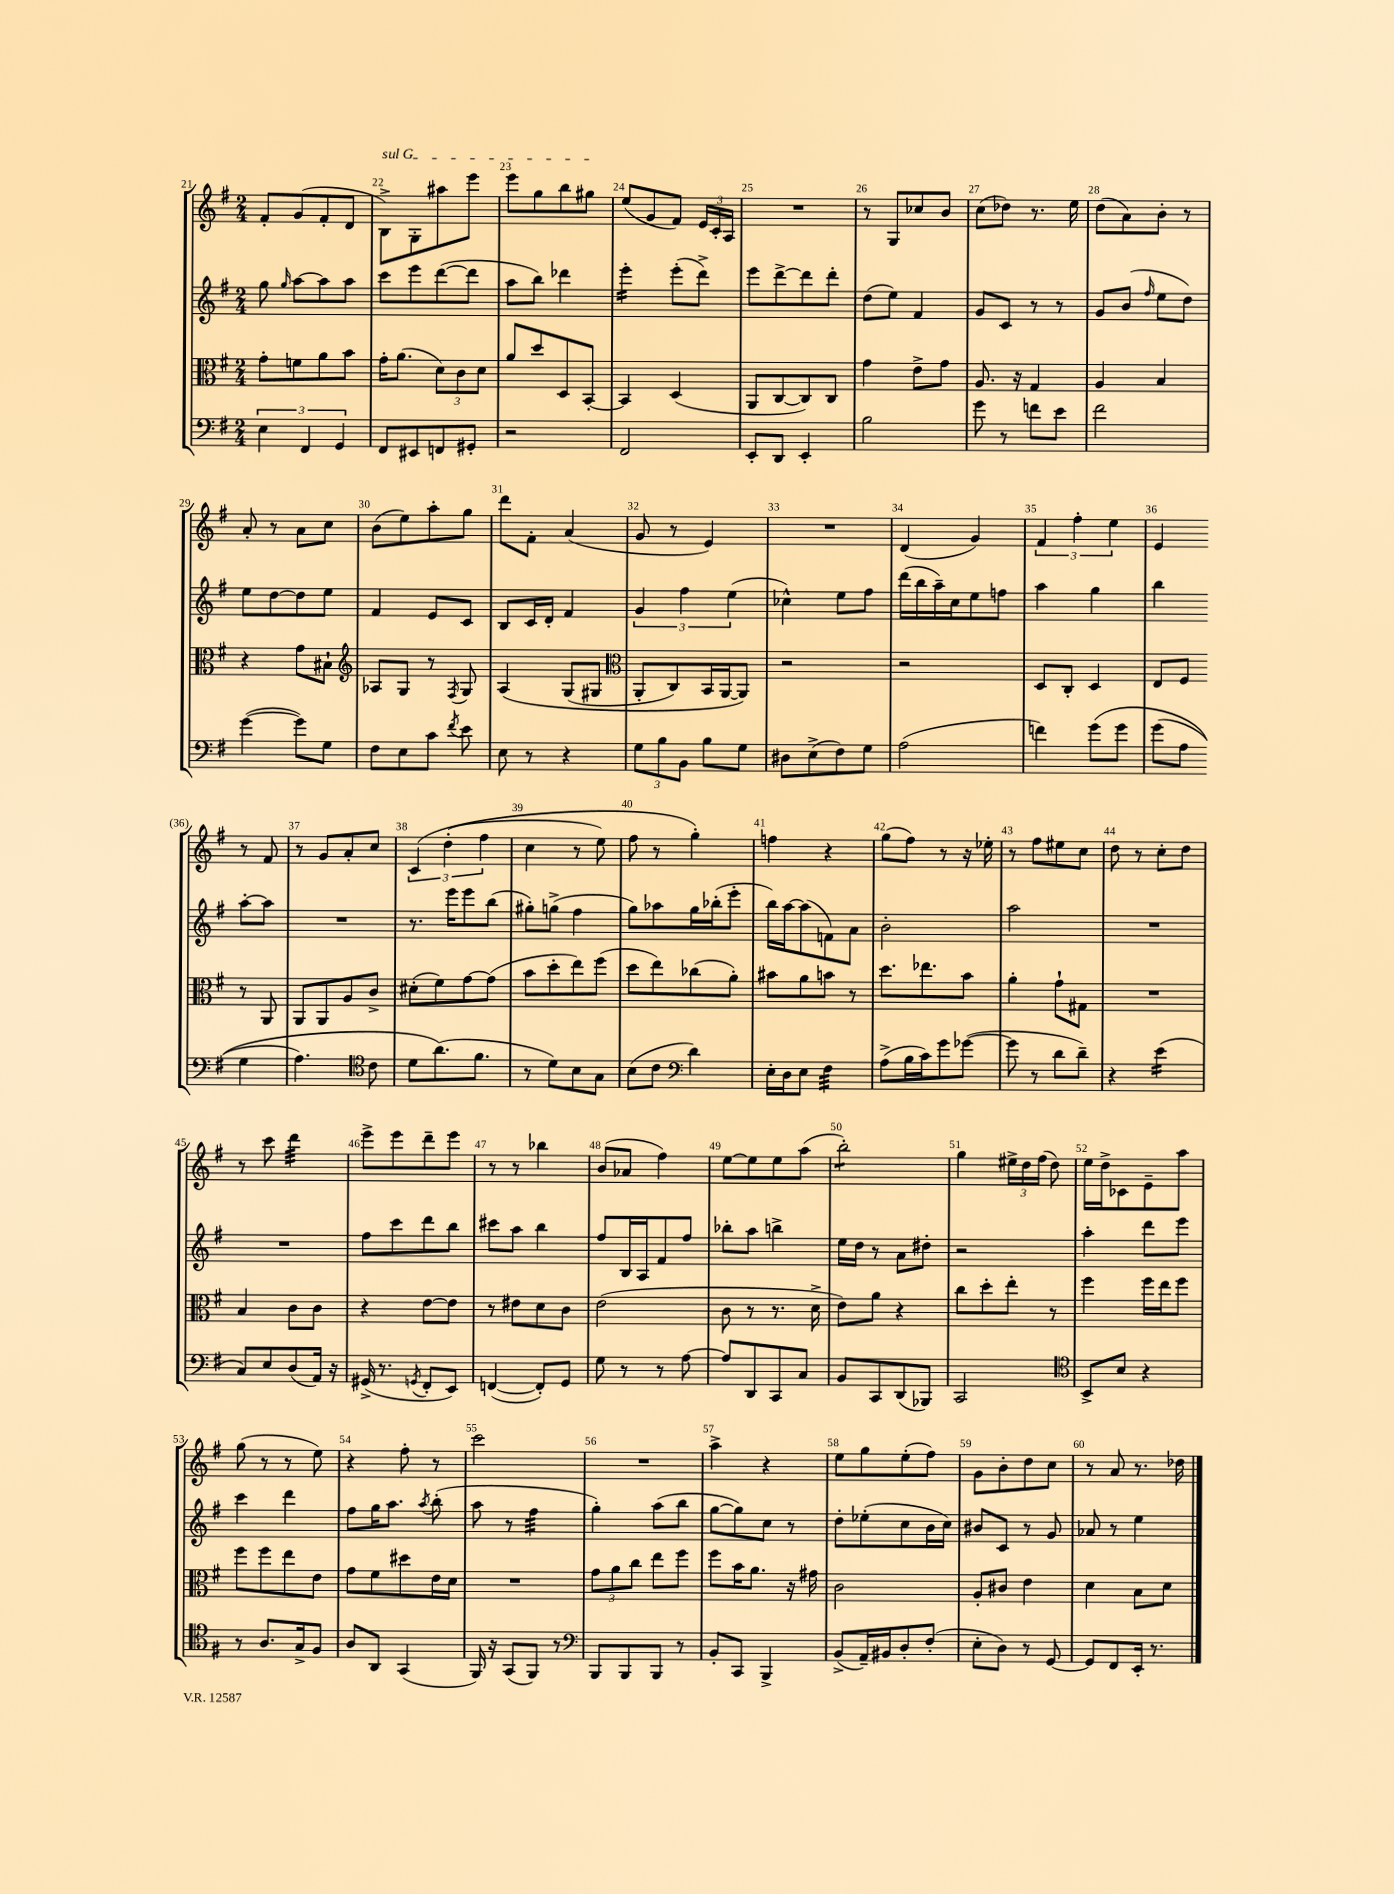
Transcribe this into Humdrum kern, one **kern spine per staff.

**kern	**kern	**kern	**kern
*staff4	*staff3	*staff2	*staff1
*clefF4	*clefC3	*clefG2	*clefG2
*k[f#]	*k[f#]	*k[f#]	*k[f#]
*M2/4	*M2/4	*M2/4	*M2/4
6E	8g'	8gg	8f#'
.	.	16qqgg	.
.	8f	[8aa	(8g
6FF#	.	.	.
.	8a	8aa]	8f#'
6GG	.	.	.
.	8b	8aa	8d
=	=	=	=
8FF#	16g'	8ccc	8B^)
.	(8.a	.	.
8EE#	.	8eee	8G'
8FF	12d)	([8ddd	8aa#
.	12c	.	.
8GG#'	.	8ddd]	8eee
.	12d	.	.
=	=	=	=
2r	8a	8aa	8eee
.	8dd	8bb)	8gg
.	8D	4ddd-	8bb
.	[8BB'	.	8gg#
=	=	=	=
2FF#	4BB]	4eee'	(8ee
.	.	.	8g
.	(4D	(8eee'	8f#)
.	.	8ddd^)	24e
.	.	.	24c'
.	.	.	24A
=	=	=	=
8EE'	8AA	8eee	2r
8DD	[8C	[8ddd^	.
4EE'	8C])	8ddd]	.
.	8C	8ddd'	.
=	=	=	=
2B	4g	(8dd	8r
.	.	8ee)	8G
.	8e^	4f#	8cc-
.	8g	.	8b
=	=	=	=
8g	8.A	8g	(8cc
8r	.	8c	8dd-)
.	16r	.	.
8f	4G	8r	8.r
8e	.	8r	.
.	.	.	16ee
=	=	=	=
2f#	4A	8g	(8dd
.	.	(8b	8a)
.	.	16qqff#	.
.	4B	8ee	8b'
.	.	8dd)	8r
=	=	=	=
([4g	4r	8ee	8a'
.	.	[8dd	8r
8g])	8g	8dd]	8a
8G	8B#`	8ee	8cc
=	=	=	=
*	*clefG2	*	*
8F#	8A-	4f#	(8b
8E	8G	.	8ee)
8c	8r	8e	8aa'
8qf#	8qF#	.	.
8e	8G	8c	8gg
=	=	=	=
8E	&(4A	8B	8ddd
8r	.	16c	8f#'
.	.	16d'	.
4r	(8G	4f#	(4a
.	8G#	.	.
=	=	=	=
*	*clefC3	*	*
12G	8AA'	6g	8g
12B	.	.	.
.	8C)	.	8r
12BB	.	6ff#	.
8B	16BB	.	4e)
.	[16AA	.	.
.	.	(6ee	.
8G	8AA]&)	.	.
=	=	=	=
8D#	2r	4cc-^^)	2r
(8E^	.	.	.
8F#)	.	8ee	.
8G	.	8ff#	.
=	=	=	=
(2A	2r	(16ddd	(4d
.	.	16bb	.
.	.	16aa~)	.
.	.	16cc	.
.	.	8ee	4g)
.	.	8ff	.
=	=	=	=
4f)	8D	4aa	6f#
.	8C'	.	.
.	.	.	6ff#'
&(8g	4D	4gg	.
.	.	.	6ee
8g	.	.	.
=	=	=	=
(8g	8E	4bb	4e
8A	8F#	.	.
4G	8r	[8aa'	8r
.	8AA	8aa]	8f#
=	=	=	=
4.A)	8AA	2r	8r
.	8AA	.	8g
.	8A	.	8a'
*clefC4	*	*	*
8c	8c^	.	8cc
=	=	=	=
8d	(8d#'	8.r	&(6c
(8.a&)	8f#)	.	.
.	.	.	(6dd'
.	.	16eee	.
.	[8g	8eee	.
8.f#	.	.	.
.	.	.	6ff#
.	(8g]	(8bb	.
=	=	=	=
8r	8b	8gg#')	4cc
8d)	8dd'	(8gg^	.
8B	8ee)	4ff#	8r
8G	(8ff#	.	8ee)
=	=	=	=
(8B	8dd	8gg)	8ff#
8c	8ee)	8aa-	8r
*clefF4	*	*	*
4d)	(8cc-	16gg	4gg'&)
.	.	(16bb-'	.
.	8a')	8eee'	.
=	=	=	=
16E'	8b#	16bb)	4ff
16D	.	[16aa	.
8E	8a	(8aa]	.
4F#	8b	8f)	4r
.	8r	8a	.
=	=	=	=
(8A^	8.dd	2b'	(8gg
16B	.	.	8ff#)
16c)	8.ee-	.	.
8g	.	.	8r
([8g-	8b	.	16r
.	.	.	16ee-'
=	=	=	=
8g-]	4a'	2aa	8r
8r	.	.	8ff#
8d	8g`	.	8ee#
8d~)	8G#	.	8cc
=	=	=	=
4r	2r	2r	8dd
.	.	.	8r
(4e	.	.	8cc'
.	.	.	8dd
=	=	=	=
8C)	4B	2r	8r
8E	.	.	8ccc
(8D	8c	.	4ddd
16AA)	8c	.	.
16r	.	.	.
=	=	=	=
(16GG#^	4r	8ff#	8eee^
8.r	.	.	.
.	.	8ccc	8eee
8qGG	.	.	.
8FF#'	[8e	8ddd	8ddd~
8EE)	8e]	8bb	8eee
=	=	=	=
([4FF	8r	8ccc#	8r
.	8e#	8aa	8r
8FF'])	8d	4bb	4bb-
8GG	8c	.	.
=	=	=	=
8G	(2e	8ff#	(8b
8r	.	16B	8a-
.	.	16A	.
8r	.	8f#	4ff#)
[8A	.	8ff#	.
=	=	=	=
8A]	8c	8bb-'	[8ee
8DD	8r	8aa	8ee]
8CC	8.r	4bb^	8ee
8C	.	.	(8aa
.	16d^	.	.
=	=	=	=
8BB	8e)	16ee	2bb')
.	.	16dd	.
8CC	8a	8r	.
(8DD	4r	8a	.
8BBB-)	.	8dd#'	.
=	=	=	=
2CC	8cc	2r	4gg
.	8dd'	.	.
.	8ee'	.	24ee#^
.	.	.	24dd
.	.	.	(24ff#
.	8r	.	8dd)
=	=	=	=
*clefC4	*	*	*
8BB^	4ff#	4aa'	16ee
.	.	.	16dd^
8B	.	.	8c-
4r	16ff#	8ddd	8e~
.	16ee	.	.
.	8ff#	8eee	8aa
=	=	=	=
8r	8ff#	4ccc	(8gg
8.A	8ff#	.	8r
.	8ee	4ddd	8r
16G^	.	.	.
8F#	8e	.	8ee)
=	=	=	=
8A	8g	8ff#	4r
8AA	8f#	16gg	.
.	.	8.aa	.
(4GG	8dd#	.	8ff#'
.	.	8qaa	.
.	16e	(8bb'	8r
.	16d	.	.
=	=	=	=
16FF#)	2r	8aa	2ccc
16r	.	.	.
(8GG	.	8r	.
8FF#)	.	4ff#	.
8r	.	.	.
=	=	=	=
*clefF4	*	*	*
8BBB	12g	4gg')	2r
.	12a	.	.
8BBB	.	.	.
.	12cc	.	.
8BBB	8ee	(8aa	.
8r	8ff#	8bb	.
=	=	=	=
8BB'	8ff#	[8gg	4aa^
8CC	16b	8gg])	.
.	8.a	.	.
4BBB^	.	8cc	4r
.	16r	8r	.
.	16g#	.	.
=	=	=	=
(8BB^	2c	8dd'	8ee
16AA~)	.	(8ee-'	8gg
16BB#	.	.	.
8D'	.	8cc	(8ee'
(8F#'	.	16b	8ff#)
.	.	16cc)	.
=	=	=	=
8E'	8A'	8b#	8g
8D)	8c#	8c	8b'
8r	4e	8r	8dd
[8GG	.	8g	8cc
=	=	=	=
8GG]	4d	8a-	8r
8FF#	.	8r	8a
16EE'	8B	4ee	8.r
8.r	.	.	.
.	8d	.	.
.	.	.	16dd-
==	==	==	==
*-	*-	*-	*-
